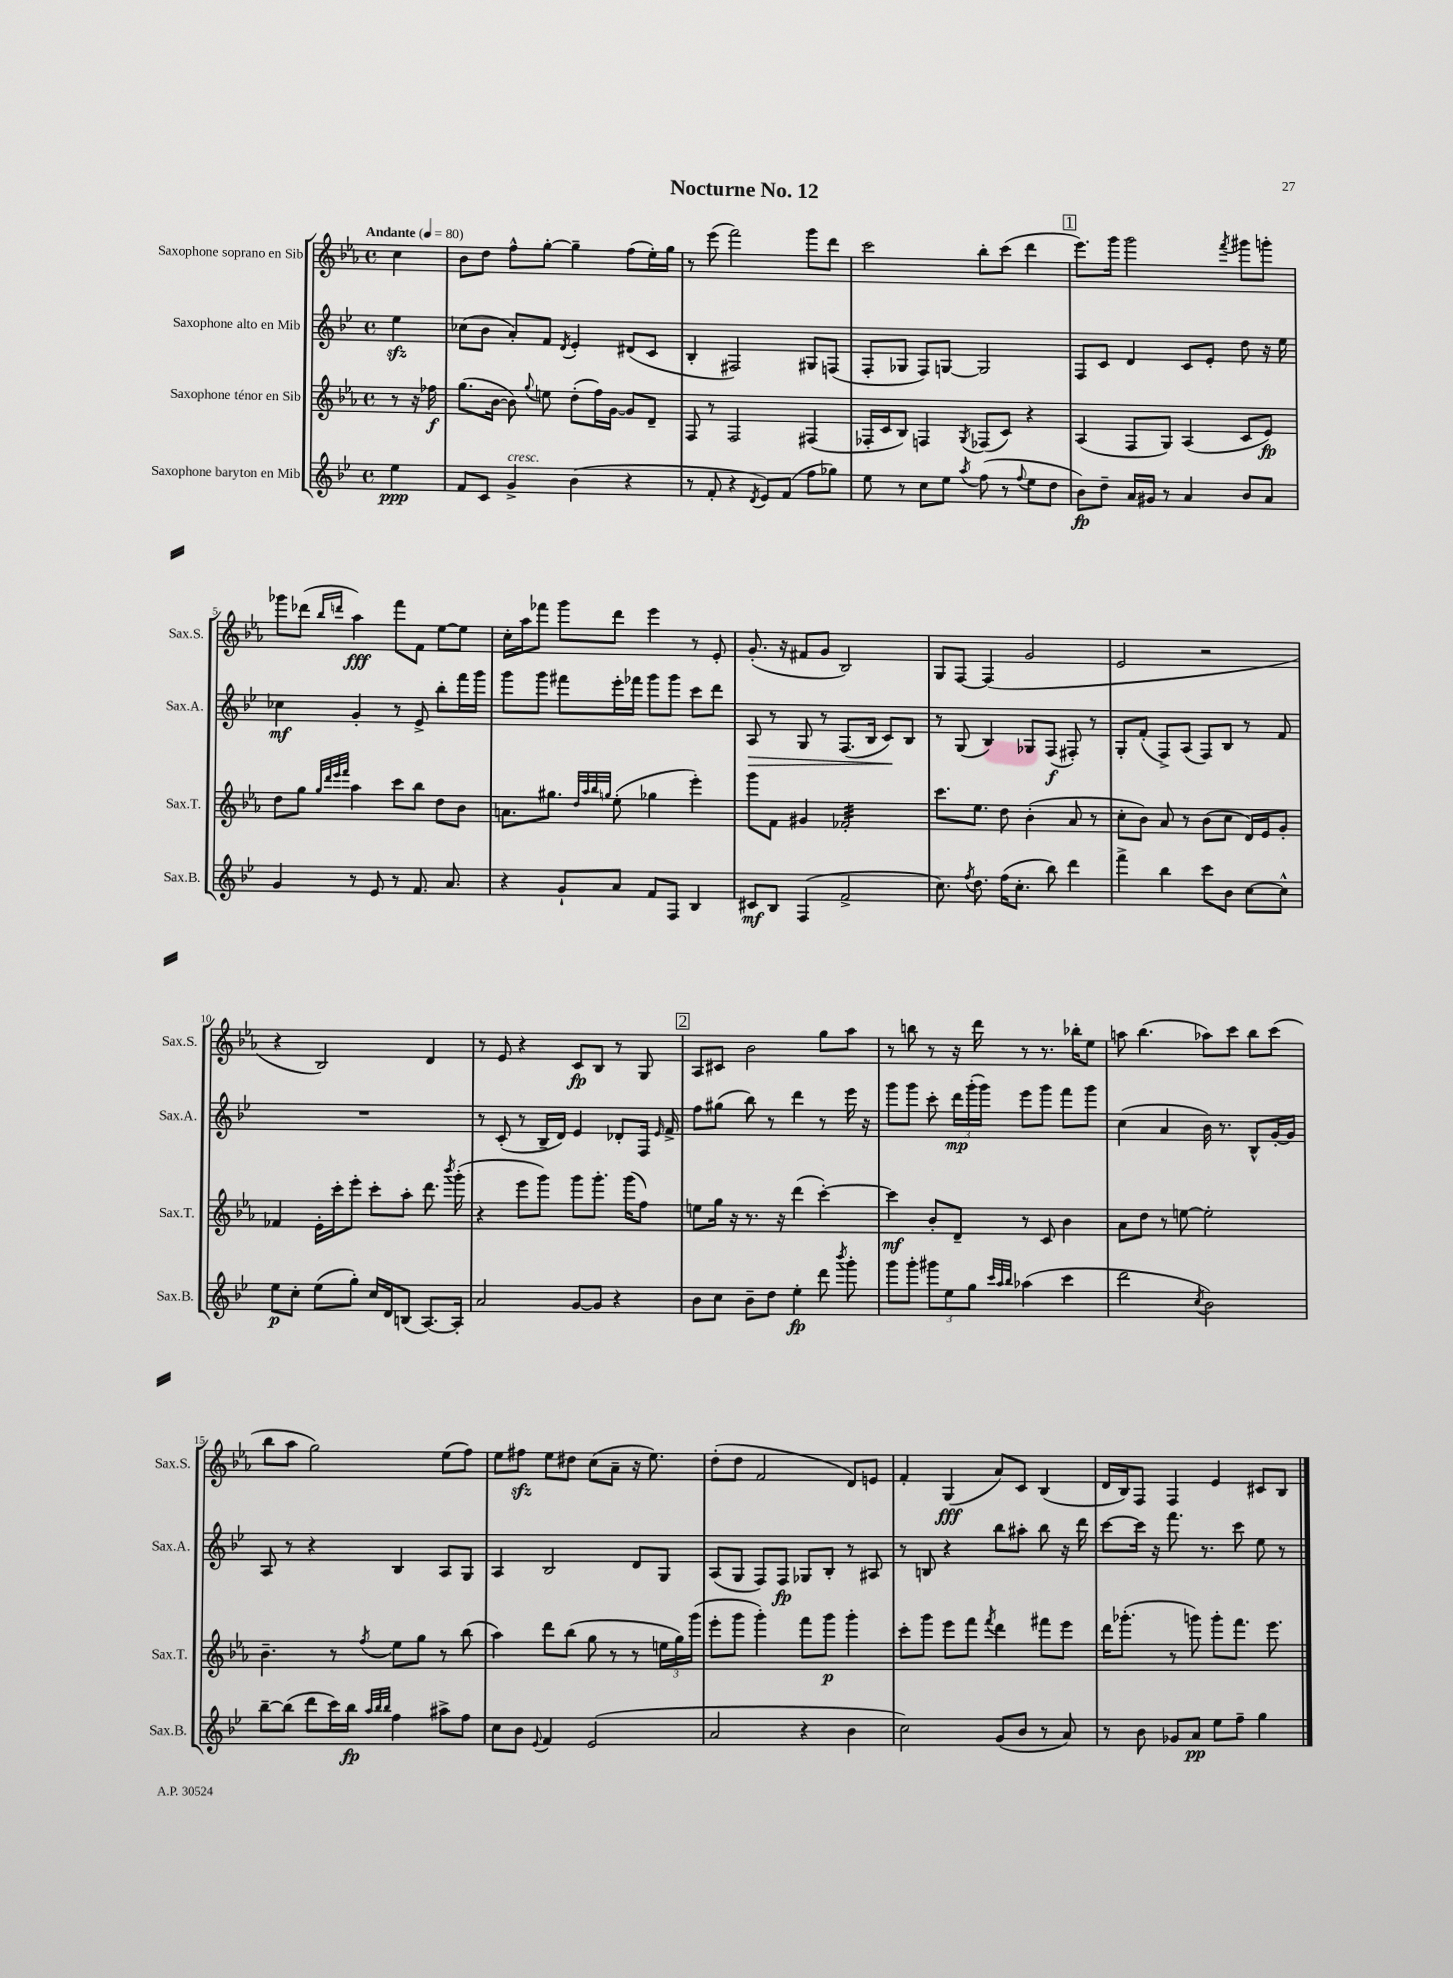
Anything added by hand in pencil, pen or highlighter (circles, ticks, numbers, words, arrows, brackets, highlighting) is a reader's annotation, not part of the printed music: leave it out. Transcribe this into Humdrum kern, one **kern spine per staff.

**kern	**kern	**kern	**kern
*staff4	*staff3	*staff2	*staff1
*clefG2	*clefG2	*clefG2	*clefG2
*k[b-e-]	*k[b-e-a-]	*k[b-e-]	*k[b-e-a-]
*M4/4	*M4/4	*M4/4	*M4/4
*met(c)	*met(c)	*met(c)	*met(c)
*MM80	*MM80	*MM80	*MM80
4ee-	8r	4ee-	4cc
.	16r	.	.
.	16ff-	.	.
=	=	=	=
8f	(8.gg	(8cc-	8b-
8c	.	8b-	8dd
.	[16b-	.	.
4g^	8b-])	8a')	8ff^^
.	8qqgg	.	.
.	8ee	8f	[8gg'
.	.	8qd	.
(4b-	(8dd'	4e-'	4gg~]
.	16ff)	.	.
.	[16g	.	.
4r	8g]	(8d#	(8ff
.	8d~	8c	16ee-')
.	.	.	16gg
=	=	=	=
8r	8F	4B-'	8r
8f'	8r	.	(8eee-
4r	2F	2F#)	2fff)
8qd	.	.	.
8e-)	.	.	.
(8f	.	.	.
8ff	(4F#	8G#	8ggg
8gg-)	.	(8F	8ddd
=	=	=	=
8ee-	16F-'	8F'	2ccc
.	16c	.	.
8r	8B-)	8G-	.
8cc	4F	8F)	.
8ee-	.	[8G	.
8qaa	8qG	.	.
(8ff	(8F-	2G]	8bb-'
8r	8c)	.	(8ccc
8qqff	.	.	.
8ee-	4r	.	4ddd
8dd	.	.	.
=	=	=	=
8b-)	(4A-	8F	8.eee-)
8dd~	.	8c	.
.	.	.	16ggg
16a	8F	4d	2ggg
16g#	.	.	.
8r	8G)	.	.
4a	(4A-	8c	.
.	.	8e-'	.
.	.	.	8qfff
8b-	8c	8dd	8ggg#
8a	8e-)	16r	8ggg'
.	.	16ee-	.
=	=	=	=
4g	8dd	4cc-	8ggg-
.	8gg	.	(8ddd-
.	32qqgg	.	.
.	32qqddd	.	.
.	32qqeee-	.	16qqbb-
.	32qqfff	.	16qqddd
8r	4aa-	4g'	4aa-)
8e-	.	.	.
8r	8ccc	8r	8fff
8.f	8bb-	8e-^	8f
.	8dd	8bb-'	[8ee-
8.a	.	.	.
.	8b-	16fff	8ee-]
.	.	16ggg	.
=	=	=	=
4r	8.a	8ggg	16cc'
.	.	.	16aa-
.	.	8ggg	8fff-
.	8.gg#	.	.
8g`	.	8fff#	8ggg
.	32qqdd	.	.
.	32qqaa-	.	.
.	32qqbb-	.	.
.	32qqgg	.	.
8a	(8ee-'	16eee-'	8ddd
.	.	16fff-	.
8f	4gg-	8ggg	4eee-
8F	.	8ggg	.
4B-	4eee-')	8ccc	8r
.	.	8ddd	8e-'
=	=	=	=
8c#	8ggg	8A	(8.g'
8B-	8f	8r	.
.	.	.	16r
(4F	4g#	8G	8f#
.	.	8r	8g
2f^	2f-'	(8.F	2B-)
.	.	16B-	.
.	.	8c)	.
.	.	8B-	.
=	=	=	=
8.cc)	8.ccc	8r	8G
.	.	(8G	[8F
8qff	.	.	.
8.dd	8.ee-	.	.
.	.	4B-)	(4F]
(16ff	8dd	.	.
8.cc'	.	.	.
.	(4b-'	8G-	2g
8bb-)	.	(8F	.
4ddd	8a-	8F#')	.
.	8r	8r	.
=	=	=	=
4fff^	8cc'	8G'	2e-
.	8b-)	(8f'	.
4bb-	8a-	8F^)	.
.	8r	(8A	.
8ccc	(8b-	8F)	2r
8b-	8cc	8B-	.
[8cc	16d)	8r	.
.	16e-	.	.
8cc^^]	8g'	8f	.
=	=	=	=
8ee-	4f-	1r	4r
8cc'	.	.	.
(8ee-	16e-'	.	2B-)
.	16ccc'	.	.
8gg')	8eee-'	.	.
16cc	8ccc'	.	.
16d	.	.	.
(8B	8aa-'	.	.
[8.A)	8.ddd	.	4d
.	8qbbb-	.	.
16A']	(16ggg'	.	.
=	=	=	=
2a	4r	8r	8r
.	.	(8c'	8e-
.	8eee-	8r	4r
.	8ggg)	16B-~	.
.	.	16d)	.
[8g	8ggg	4e-	8c
8g]	8.ggg'	.	8B-
4r	.	8d-'	8r
.	(16ggg	.	.
.	8ff)	16F	8G
.	.	16qqe-	.
.	.	16f^	.
=	=	=	=
8b-	8ee	8ff	8A-
8cc	16gg	(8gg#	8c#
.	16r	.	.
8b-~	8.r	8bb-)	2b-
8dd	.	8r	.
.	16r	.	.
4ee-'	(4ddd	4ddd	.
8ddd	[4ccc')	8r	8gg
8qbbb-	.	.	.
8ggg'	.	16eee-	8aa-
.	.	16r	.
=	=	=	=
8ggg	4ccc]	8ggg	8r
8ggg'	.	8ggg	8bb
12ggg#	8b-'	8ccc'	8r
12ee-	.	.	.
.	8d~	24ddd	16r
12gg	.	(24ggg'	.
.	.	.	16ddd
.	.	24ggg)	.
32qqccc	.	.	.
32qqaa	.	.	.
32qqbb-	.	.	.
(4aa-	8r	8eee-	8r
.	8c	8ggg	8.r
4ccc	4b-	8fff	.
.	.	.	16bb-'
.	.	8ggg	8ee-
=	=	=	=
2ddd	8a-	(4cc	8aa
.	8dd	.	(4.bb-
.	8r	4a	.
.	[8ee	.	.
8qcc	.	.	.
2b-)	2ee']	16b-)	8aa-)
.	.	8.r	.
.	.	.	8ccc
.	.	8B-^^	8bb-
.	.	[16g'	(8ccc
.	.	16g]	.
=	=	=	=
[8bb-~	4.b-~	8A	8bb-
(8bb-]	.	8r	8aa-
8ddd	.	4r	2gg)
16ccc)	8r	.	.
16bb-	.	.	.
32qqaa	.	.	.
32qqbb-	.	.	.
32qqbb-	8qff	.	.
4ff	8ee-	4B-	.
.	8gg	.	.
8aa#^	8r	8A	(8ee-
8ff	(8bb-	8G	8ff)
=	=	=	=
8cc	4aa-)	4A	8ee-
8b-	.	.	8ff#
8qqe-	.	.	.
4f	8ddd	2B-	8ee-
.	(8bb-	.	8dd#
(2e-	8gg	.	(8cc
.	8r	.	8a-~
.	8r	8d	16r
.	.	.	8.ee-)
.	24ee	8G	.
.	24gg)	.	.
.	(24ggg	.	.
=	=	=	=
2a	8eee-'	(8A	(8dd'
.	8ggg	8G	8dd
.	4ggg')	8F)	2f
.	.	8F	.
4r	8fff	8G-	.
.	8ggg	8B-'	.
4b-	4ggg'	8r	8d)
.	.	8A#	8e
=	=	=	=
2cc)	8ccc'	8r	4f'
.	8ggg	8B	.
.	8eee-	4r	(4G
.	8fff	.	.
.	8qfff	.	.
(8g	4ddd	8bb-	8a-)
8b-	.	8aa#'	8c
8r	8fff#	8bb-	(4B-
8a)	8eee-	16r	.
.	.	16ddd	.
=	=	=	=
8r	16ddd	[8ccc	16d
.	(8.ggg-'	.	16B-)
8b-	.	16ccc]	8F
.	.	16r	.
8g-	8r	8.fff	4F
8a	8ggg)	.	.
.	.	8.r	.
8ee-	8ggg'	.	4e-
8ff~	8.fff	8ccc	.
4gg	.	8ee-	8c#
.	8.eee-	.	.
.	.	8r	8B-
==	==	==	==
*-	*-	*-	*-
